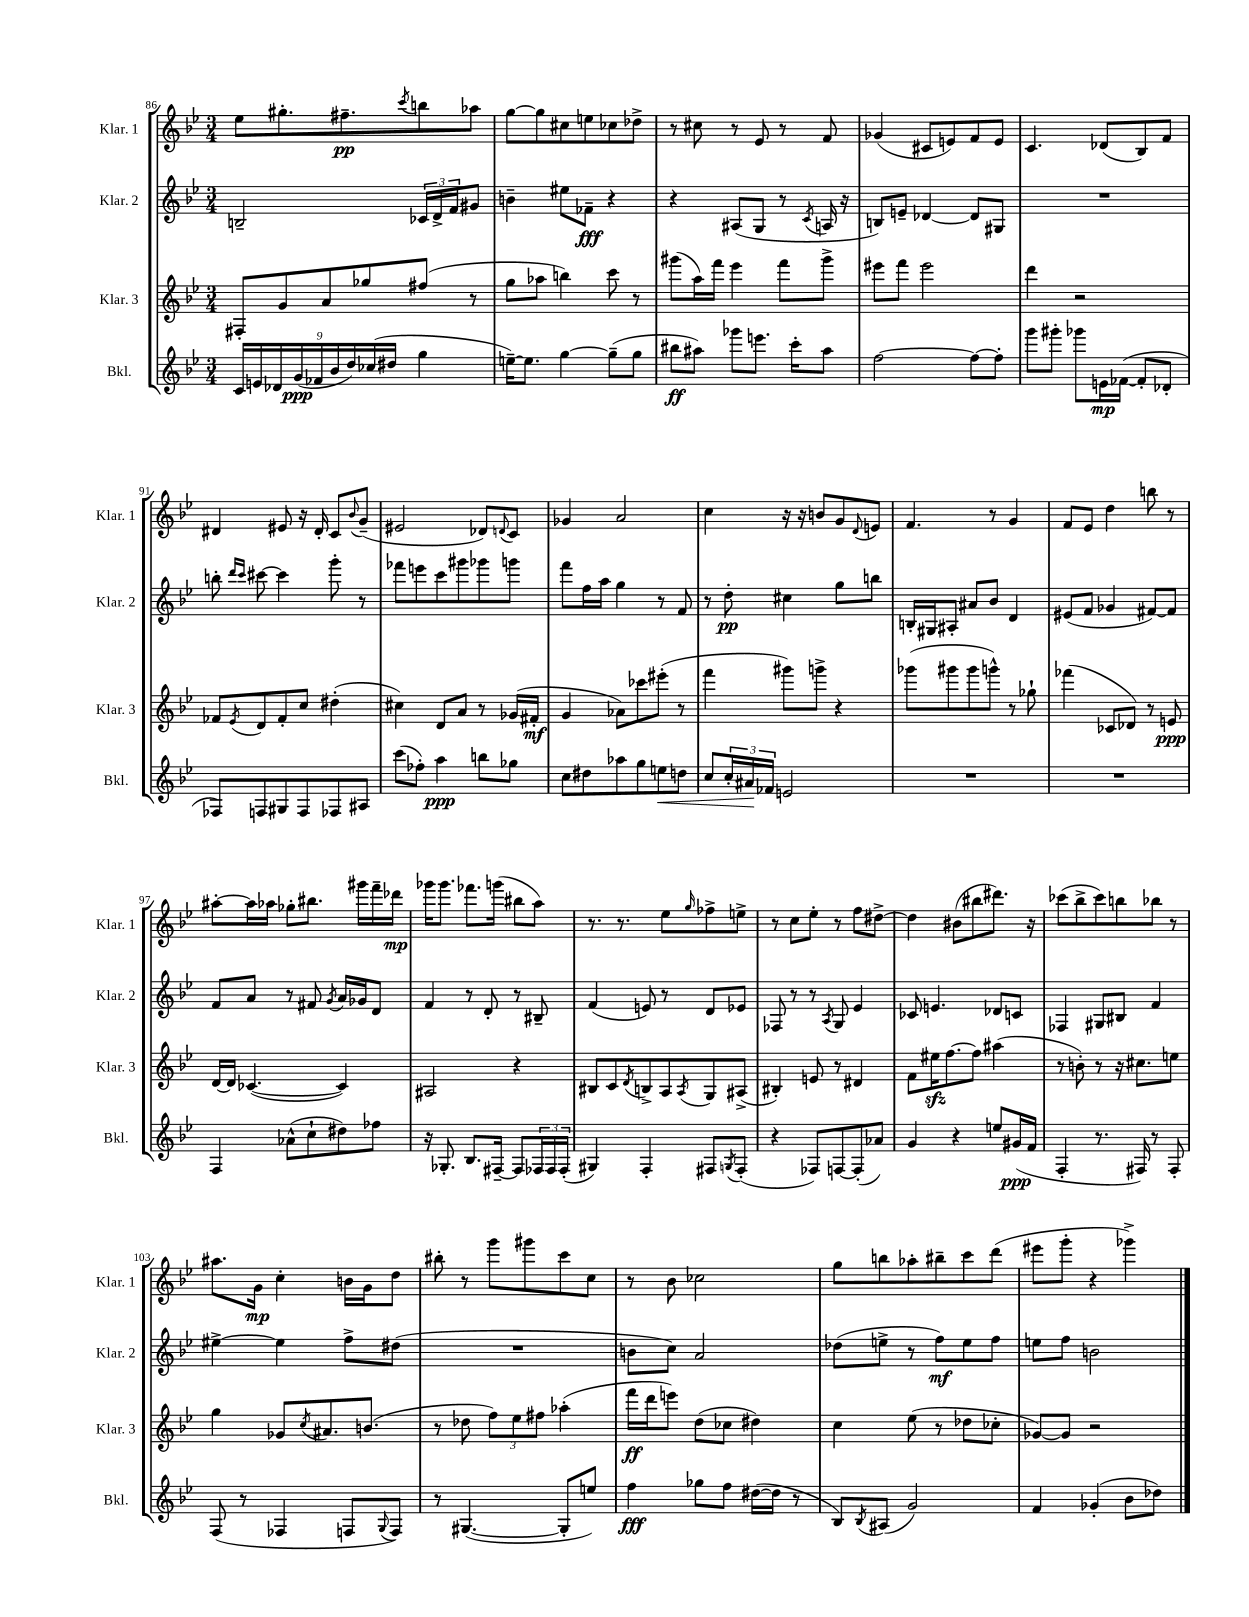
<<
\new StaffGroup <<
\new Staff = "s0" \with { instrumentName = "Klar. 1" shortInstrumentName = "Klar. 1" } {
    \clef treble \key bes \major \numericTimeSignature \time 3/4
    ees''8 gis''8.-. fis''8.--\pp \acciaccatura { c'''8 } b''8 aes''8 |
    g''8~ g''8 cis''8 e''8 ces''8 des''8-> |
    r8 cis''8 r8 ees'8 r8 f'8 |
    ges'4( cis'8 e'8) f'8 e'8 |
    c'4. des'8( bes8) f'8 |
    dis'4 eis'8 r16 dis'16-. c'8 \appoggiatura { bes'8 } g'8--( |
    eis'2 des'8) \appoggiatura { d'8 } c'8 |
    ges'4 a'2 |
    c''4 r16 r16 b'8 g'8 \appoggiatura { d'8 } e'8 |
    f'4. r8 g'4 |
    f'8 ees'8 d''4 b''8 r8 |
    ais''8~-. ais''16 aes''16 ges''8-. bis''8. gis'''16 f'''16-- des'''16\mp |
    ges'''16 ges'''8. fes'''8. g'''16( bis''8 a''8) |
    r8. r8. ees''8 \grace { g''16 } fes''8-> e''8-> |
    r8 c''8 ees''8-. r8 f''8 dis''8~-> |
    dis''4 bis'8( bis''8 dis'''8.) r16 |
    ces'''8( bes''8-> ces'''8) b''8 bes''8 r8 |
    ais''8. g'16\mp c''4-. b'16 g'16 d''8 |
    bis''8-. r8 g'''8 gis'''8 c'''8 c''8 |
    r8 bes'8 ces''2 |
    g''8 b''8 aes''8-. bis''8-- c'''8 d'''8( |
    eis'''8 g'''8-. r4 ges'''4->) \bar "|." |
}
\new Staff = "s1" \with { instrumentName = "Klar. 2" shortInstrumentName = "Klar. 2" } {
    \clef treble \key bes \major \numericTimeSignature \time 3/4
    b2-- \tuplet 3/2 { ces'16 d'16-> f'16 } gis'8 |
    b'4-- eis''8 fes'8--\fff r4 |
    r4 ais8( g8 r8 \acciaccatura { c'8 } a16 r16 |
    b8) e'8-- des'4~ des'8 gis8 |
    R2. |
    b''8-. \grace { d'''16 c'''16 } cis'''8~ cis'''4 g'''8-. r8 |
    fes'''8 e'''8 c'''8 gis'''8 ges'''8 g'''8 |
    f'''8 f''16 a''16 g''4 r8 f'8 |
    r8 d''8-.\pp cis''4 g''8 b''8 |
    b16-. gis16 ais8-. ais'8 bes'8 d'4 |
    eis'8( f'8 ges'4 fis'8~) fis'8 |
    f'8 a'8 r8 fis'8 \acciaccatura { g'8 } a'16 ges'16 d'8 |
    f'4 r8 d'8-. r8 bis8-- |
    f'4( e'8) r8 d'8 ees'8 |
    fes8 r8 r8 \acciaccatura { a8 } g8 ees'4 |
    ces'8 e'4. des'8 c'8 |
    fes4 gis8 bis8 f'4 |
    eis''4~-> eis''4 f''8-> dis''8( |
    R2. |
    b'8 c''8) a'2 |
    des''8( e''8-> r8 f''8\mf) e''8 f''8 |
    e''8 f''8 b'2 \bar "|." |
}
\new Staff = "s2" \with { instrumentName = "Klar. 3" shortInstrumentName = "Klar. 3" } {
    \clef treble \key bes \major \numericTimeSignature \time 3/4
    fis8-. g'8 a'8 ges''8 fis''8( r8 |
    g''8 aes''8 b''4) c'''8 r8 |
    gis'''8( a''16) f'''16 ees'''4 f'''8 gis'''8-> |
    eis'''8 f'''8 eis'''2 |
    d'''4 r2 |
    fes'8 \acciaccatura { ees'8 } d'8 fes'8-. c''8 dis''4-.( |
    cis''4) d'8 a'8 r8 ges'16( fis'16-.\mf |
    g'4 aes'8) ces'''8 eis'''8-.( r8 |
    f'''4 gis'''8) g'''8-> r4 |
    ges'''8( gis'''8 gis'''8 g'''8-^) r8 ges''8-! |
    fes'''4( ces'8 des'8) r8 e'8\ppp |
    d'16~ d'16 ces'4.~( ces'4) |
    ais2 r4 |
    bis8 c'8 \acciaccatura { d'8 } b8-> a8 \acciaccatura { a8 } g8 ais8->( |
    bis4-.) e'8 r8 dis'4 |
    f'8 eis''16\sfz f''8.~ f''8 ais''4( |
    r8 b'8-.) r8 r16 cis''8. e''8 |
    g''4 ges'8 \acciaccatura { c''8 } ais'8. b'8.( |
    r8 des''8 \tuplet 3/2 { f''8) ees''8 fis''8 } aes''4-.( |
    f'''16\ff d'''16 e'''8) d''8( ces''8 dis''4) |
    c''4 ees''8( r8 des''8 ces''8-. |
    ges'8~) ges'8 r2 \bar "|." |
}
\new Staff = "s3" \with { instrumentName = "Bkl." shortInstrumentName = "Bkl." } {
    \clef treble \key bes \major \numericTimeSignature \time 3/4
    \tuplet 9/8 { c'16 e'16 des'16 g'16\ppp( fes'16 bes'16 d''16) ces''16( dis''16 } g''4 |
    e''16~--) e''8. g''4~ g''8--( g''8 |
    bis''8\ff ais''8) ges'''8 e'''8. c'''16-. ais''8 |
    f''2~ f''8~ f''8-. |
    g'''8 gis'''8-. ges'''8 e'16\mp fes'16~( fes'8-. des'8-. |
    fes8) f8 gis8 f8 fes8 ais8 |
    c'''8( fes''8-.) a''4\ppp b''8 ges''8 |
    c''8 dis''8 aes''8 g''8 e''8\< d''8 |
    c''8 \tuplet 3/2 { c''16-. ais'16\! fes'16 } e'2 |
    R2. |
    R2. |
    f4 aes'8-^( c''8-! dis''8) fes''8 |
    r16 ges8.-. bes8. fis16~-- fis8 \tuplet 3/2 { fes16 fes16 fes16-.( } |
    gis4) f4-. fis8 \acciaccatura { g8 } fis8-.( |
    r4 fes8) f8~ f8-.( aes'8) |
    g'4 r4 e''8 gis'16\ppp( f'16 |
    f4-. r8. fis16) r8 fis8-. |
    f8( r8 fes4 f8 \appoggiatura { g8 } f8) |
    r8 gis4.~( gis8-. e''8) |
    f''4\fff ges''8 f''8 dis''16~( dis''16 r8 |
    bes8) \acciaccatura { bes8 } ais8( g'2) |
    f'4 ges'4-.( bes'8 des''8) \bar "|." |
}
>>
>>
\layout { \context { \Score currentBarNumber = #86 } }
